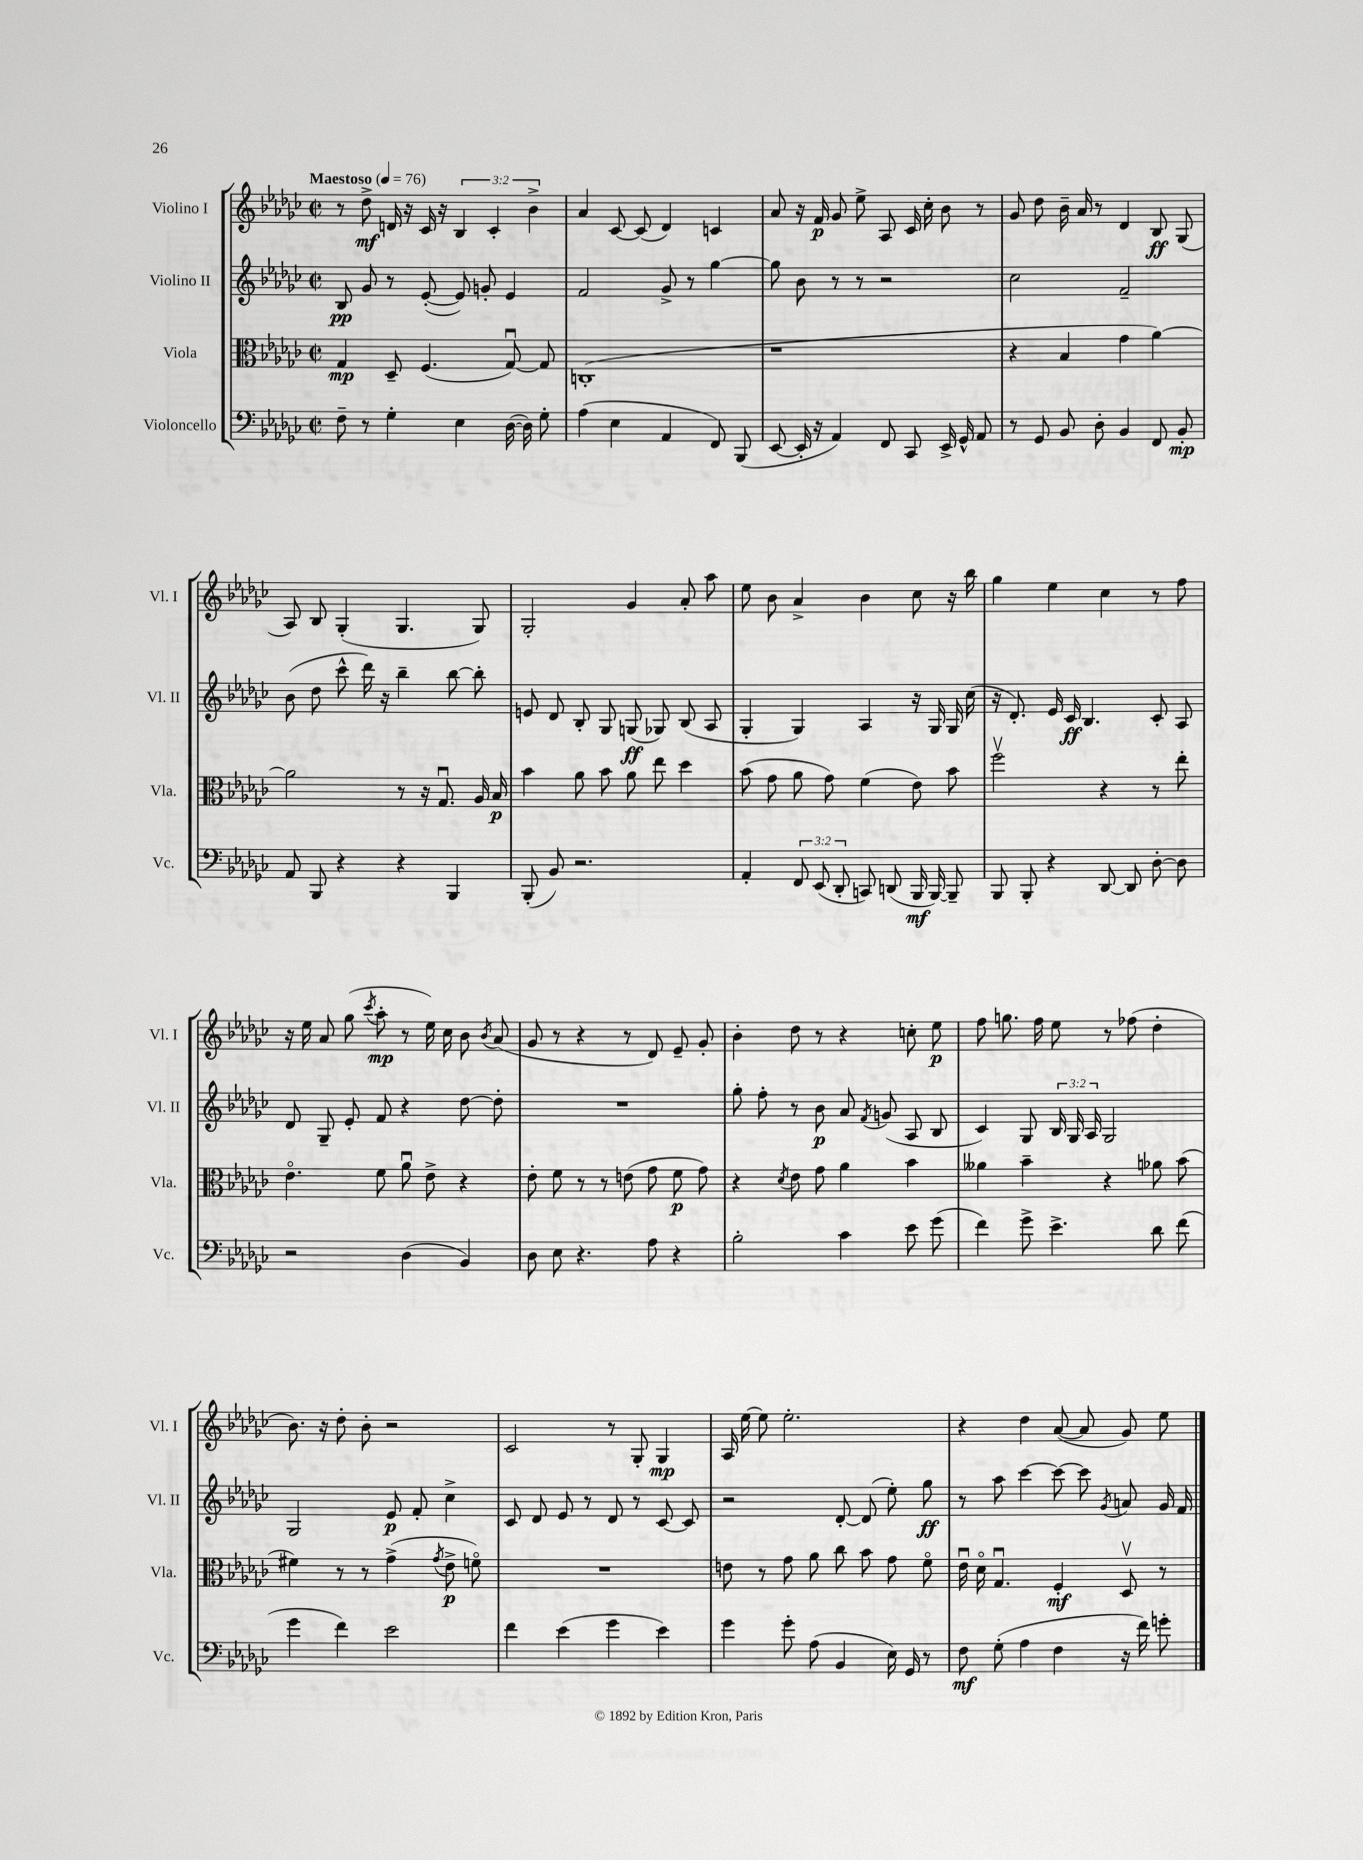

**kern	**dynam	**kern	**dynam	**kern	**dynam	**kern	**dynam
*part4	*part4	*part3	*part3	*part2	*part2	*part1	*part1
*staff4	*staff4	*staff3	*staff3	*staff2	*staff2	*staff1	*staff1
*I"Violoncello	*	*I"Viola	*	*I"Violino II	*	*I"Violino I	*
*I'Vc.	*	*I'Vla.	*	*I'Vl. II	*	*I'Vl. I	*
*clefF4	*	*clefC3	*	*clefG2	*	*clefG2	*
*k[b-e-a-d-g-c-]	*	*k[b-e-a-d-g-c-]	*	*k[b-e-a-d-g-c-]	*	*k[b-e-a-d-g-c-]	*
*M2/2	*	*M2/2	*	*M2/2	*	*M2/2	*
*met(c|)	*	*met(c|)	*	*met(c|)	*	*met(c|)	*
*MM76	*	*MM76	*	*MM76	*	*MM76	*
=1	=1	=1	=1	=1	=1	=1	=1
!	!	!	!	!	!	!LO:TX:a:B:t=Maestoso	!
8F~\	.	4G-/	mp	8B-/	pp	8r	.
8r	.	.	.	8g-/	.	8dd-^\	mf
4G-'\	.	8D-~/	.	8r	.	16dn/	.
.	.	.	.	.	.	16r	.
.	.	(4.F/	.	([8e-'/	.	16c-/	.
.	.	.	.	.	.	16r	.
4E-\	.	.	.	8e-/])	.	6B-/	.
.	.	.	.	8gn'/	.	.	.
.	.	.	.	.	.	6c-'/	.
([16D-\	.	[8G-u/)	.	4e-/	.	.	.
16D-\])	.	.	.	.	.	.	.
.	.	.	.	.	.	6b-^\	.
8G-'\	.	8G-/]	.	.	.	.	.
=2	=2	=2	=2	=2	=2	=2	=2
(4A-\	.	(1Cn'	.	2f/	.	4a-/	.
4E-\	.	.	.	.	.	[8c-/	.
.	.	.	.	.	.	(8c-/]	.
4AA-/	.	.	.	8g-^/	.	4d-/)	.
.	.	.	.	8r	.	.	.
8FF/)	.	.	.	[4gg-\	.	4cn/	.
(8BBB-/	.	.	.	.	.	.	.
=3	=3	=3	=3	=3	=3	=3	=3
[8EE-/	.	1r	.	8gg-\]	.	8a-/	.
16EE-'/]	.	.	.	8b-\	.	16r	.
16r	.	.	.	.	.	16f/	p
4AA-/)	.	.	.	8r	.	8g-/	.
.	.	.	.	8r	.	8ee-^\	.
8FF/	.	.	.	2r	.	8A-/	.
8CC-/	.	.	.	.	.	16c-/	.
.	.	.	.	.	.	16cc-'\	.
16EE-^/	.	.	.	.	.	8b-\	.
16GG-^^/	.	.	.	.	.	.	.
8AA-/	.	.	.	.	.	8r	.
=4	=4	=4	=4	=4	=4	=4	=4
8r	.	4r	.	2cc-\	.	8g-/	.
8GG-/	.	.	.	.	.	8dd-\	.
8BB-/	.	4B-/	.	.	.	16b-~\	.
.	.	.	.	.	.	16a-/	.
8D-'\	.	.	.	.	.	8r	.
4BB-/	.	4g-\	.	2f~/	.	4d-/	.
8FF/	.	[4a-\)	.	.	.	8B-/	ff
8BB-'/	mp	.	.	.	.	(8G-/	.
!!LO:LB:g=z
=5	=5	=5	=5	=5	=5	=5	=5
8AA-/	.	2a-\]	.	(8b-\	.	8A-/)	.
8BBB-/	.	.	.	8dd-\	.	8B-/	.
4r	.	.	.	8ccc-^^\	.	(4G-'/	.
.	.	.	.	16ddd-\)	.	.	.
.	.	.	.	16r	.	.	.
4r	.	8r	.	4bb-~\	.	4.G-/	.
.	.	16r	.	.	.	.	.
.	.	8.G-u/	.	.	.	.	.
4BBB-/	.	.	.	[8bb-\	.	.	.
.	.	16A-/	.	8bb-'\]	.	8G-/)	.
.	.	16B-/	p	.	.	.	.
=6	=6	=6	=6	=6	=6	=6	=6
(8BBB-'/	.	4b-\	.	8en/	.	2G-'/	.
8BB-/)	.	.	.	8d-/	.	.	.
2.r	.	8a-\	.	8B-'/	.	.	.
.	.	8b-\	.	8G-/	.	.	.
.	.	8a-\	.	(8Gn/	ff	4g-/	.
.	.	8ee-\	.	8G-X/)	.	.	.
.	.	4dd-\	.	(8B-/	.	8a-'/	.
.	.	.	.	8A-/	.	8aa-\	.
=7	=7	=7	=7	=7	=7	=7	=7
4AA-'/	.	(8b-\	.	4G-'/	.	8ee-\	.
.	.	8g-\	.	.	.	8b-\	.
12FF/	.	8a-\	.	4G-/)	.	4a-^/	.
(12EE-/	.	.	.	.	.	.	.
.	.	8g-\)	.	.	.	.	.
12DD-'/	.	.	.	.	.	.	.
8CCn/)	.	(4f\	.	4A-/	.	4b-\	.
(8DDn/	.	.	.	.	.	.	.
16BBB-/	mf	8e-\)	.	16r	.	8cc-\	.
[16BBB-/)	.	.	.	16G-/	.	.	.
8BBB-~/]	.	8b-\	.	16G-/	.	16r	.
.	.	.	.	(16cc-\	.	16bb-\	.
=8	=8	=8	=8	=8	=8	=8	=8
8BBB-/	.	2ffv\	.	16r	.	4gg-\	.
.	.	.	.	8.d-'/)	.	.	.
8BBB-'/	.	.	.	.	.	.	.
4r	.	.	.	16e-/	.	4ee-\	.
.	.	.	.	16c-/	ff	.	.
.	.	.	.	4.B-/	.	.	.
[8DD-/	.	4r	.	.	.	4cc-\	.
8DD-/]	.	.	.	.	.	.	.
[8D-'\	.	8r	.	8c-'/	.	8r	.
8D-\]	.	8ee-'\	.	8A-/	.	8ff\	.
!!LO:LB:g=z
=9	=9	=9	=9	=9	=9	=9	=9
2r	.	4.e-\	.	8d-/	.	16r	.
.	.	.	.	.	.	16ee-\	.
.	.	.	.	8G-~/	.	8a-/	.
.	.	.	.	8e-'/	.	(8gg-\	.
.	.	.	.	.	.	8qccc-/	.
.	.	8f\	.	8f/	.	8aa-'\	mp
(4D-\	.	8a-u\	.	4r	.	8r	.
.	.	8e-^\	.	.	.	16ee-\)	.
.	.	.	.	.	.	16cc-\	.
4BB-/)	.	4r	.	[8dd-\	.	8b-\	.
.	.	.	.	.	.	8qb-/	.
.	.	.	.	8dd-'\]	.	(8a-/	.
=10	=10	=10	=10	=10	=10	=10	=10
8D-\	.	8e-'\	.	1r	.	8g-/	.
8E-\	.	8f\	.	.	.	8r	.
4.r	.	8r	.	.	.	4r	.
.	.	8r	.	.	.	.	.
.	.	(8en\	.	.	.	8r	.
8A-\	.	8g-\	.	.	.	8d-/)	.
4r	.	8f\	p	.	.	8e-~/	.
.	.	8g-\)	.	.	.	8g-'/	.
=11	=11	=11	=11	=11	=11	=11	=11
2B-'\	.	4r	.	8gg-'\	.	4b-'\	.
.	.	.	.	8ff'\	.	.	.
.	.	8qd-/	.	.	.	.	.
.	.	8e-\	.	8r	.	8dd-\	.
.	.	8g-\	.	8b-\	p	8r	.
4c-\	.	4a-\	.	8a-/	.	4r	.
.	.	.	.	8qf/	.	.	.
.	.	.	.	(8gn/	.	.	.
8e-\	.	4b-\	.	8A-/	.	8ccn'\	.
(8g-\	.	.	.	8B-/	.	8ee-\	p
=12	=12	=12	=12	=12	=12	=12	=12
4f\)	.	4a--X\	.	4c-/)	.	8ff\	.
.	.	.	.	.	.	8.ggn\	.
8g-^\	.	4b-~\	.	8G-/	.	.	.
.	.	.	.	.	.	16ff\	.
4.e-^\	.	.	.	24B-/	.	8ee-\	.
.	.	.	.	24G-/	.	.	.
.	.	.	.	24A-/	.	.	.
.	.	4r	.	2G-/	.	8r	.
.	.	.	.	.	.	(8ff-X\	.
8d-\	.	8a-X\	.	.	.	4dd-'\	.
(8f\	.	(8b-\	.	.	.	.	.
!!LO:LB:g=z
=13	=13	=13	=13	=13	=13	=13	=13
4g-\	.	4f#X\)	.	2G-/	.	8.b-\)	.
.	.	.	.	.	.	16r	.
4f\)	.	8r	.	.	.	8dd-'\	.
.	.	8r	.	.	.	8b-'\	.
2e-\	.	(4g-^\	.	8e-/	p	2r	.
.	.	.	.	8f'/	.	.	.
.	.	8qg-/	.	.	.	.	.
.	.	8e-^\	p	4cc-^\	.	.	.
.	.	8fn\)	.	.	.	.	.
=14	=14	=14	=14	=14	=14	=14	=14
4f\	.	1r	.	8c-/	.	2c-/	.
.	.	.	.	8d-/	.	.	.
(4e-\	.	.	.	8e-/	.	.	.
.	.	.	.	8r	.	.	.
4g-\	.	.	.	8d-/	.	8r	.
.	.	.	.	8r	.	8G-'/	.
4e-\)	.	.	.	[8c-/	.	4G-/	mp
.	.	.	.	8c-/]	.	.	.
=15	=15	=15	=15	=15	=15	=15	=15
4g-\	.	8en\	.	2r	.	16A-/	.
.	.	.	.	.	.	[16ee-\	.
.	.	8r	.	.	.	8ee-\]	.
8g-'\	.	8g-\	.	.	.	2.ee-'\	.
(8A-\	.	8a-\	.	.	.	.	.
4BB-/	.	8cc-\	.	[8d-'/	.	.	.
.	.	8b-\	.	(8d-/]	.	.	.
16E-\)	.	8g-\	.	8ee-'\)	.	.	.
16GG-/	.	.	.	.	.	.	.
8r	.	8f\	.	8gg-\	ff	.	.
=16	=16	=16	=16	=16	=16	=16	=16
8F\	mf	16e-u\	.	8r	.	4r	.
.	.	16d-\	.	.	.	.	.
(8G-'\	.	4.G-u/	.	8aa-\	.	.	.
4A-\	.	.	.	[4ccc-\	.	4dd-\	.
4F\	.	4F'/	mf	8ccc-\_	.	([8a-/	.
.	.	.	.	8ccc-\]	.	8a-/]	.
.	.	.	.	8qg-/	.	.	.
16r	.	8D-v/	.	8an/	.	8g-/)	.
16f\)	.	.	.	.	.	.	.
8gn'\	.	8r	.	16g-/	.	8ee-\	.
.	.	.	.	16f/	.	.	.
==	==	==	==	==	==	==	==
*-	*-	*-	*-	*-	*-	*-	*-
